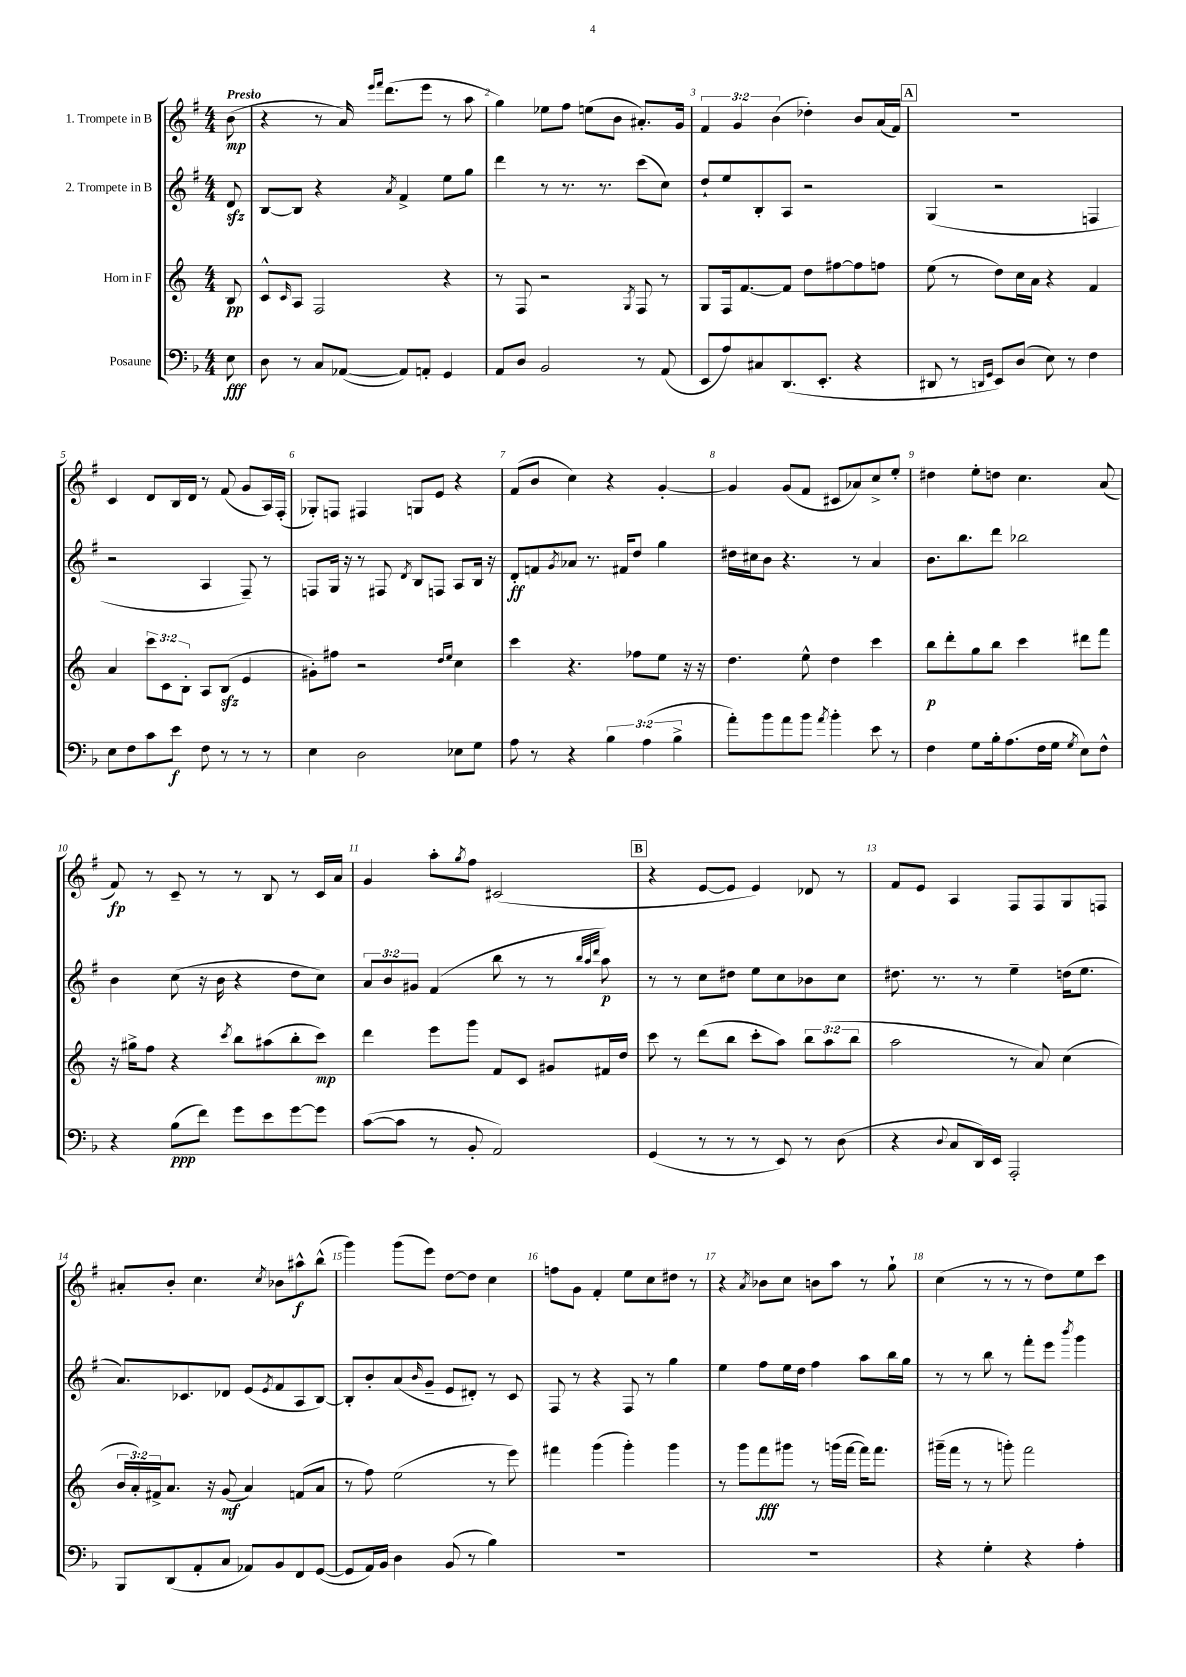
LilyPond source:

<<
\new StaffGroup <<
\new Staff = "s0" \with { instrumentName = "1. Trompete in B" } {
    \clef treble \key g \major \numericTimeSignature \time 4/4 \override Staff.TupletNumber.text = #tuplet-number::calc-fraction-text \partial 8 \tempo "Presto"
    b'8\mp( |
    r4 r8 a'16) \grace { e'''16 fis'''16 } d'''8.( e'''8 r8 a''8 |
    g''4) ees''8 fis''8 e''8( b'8 ais'8.-.) g'16 |
    \tuplet 3/2 { fis'4 g'4 b'4( } des''4-.) b'8 a'16( fis'16) |
    \mark \markup { \box "A" } R1 |
    c'4 d'8 b16 d'16 r8 fis'8( g'8 a16) fis16-.( |
    ges8-.) f8 fis4 g8 e'8 r4 |
    fis'8( b'8 c''4) r4 g'4~-. |
    g'4 g'8( fis'8 cis'8 aes'8) c''8-> e''8-. |
    dis''4 e''8-. d''8 c''4. a'8( |
    fis'8\fp) r8 c'8-- r8 r8 b8 r8 c'16 a'16 |
    g'4 a''8-. \acciaccatura { g''8 } fis''8 cis'2( |
    \mark \markup { \box "B" } r4 e'8~ e'8 e'4) des'8 r8 |
    fis'8 e'8 a4 fis8 fis8 g8 f8 |
    ais'8-. b'8-. c''4. \acciaccatura { c''8 } bes'8 ais''8-^\f b''8-^( |
    g'''4) g'''8( e'''8) d''8~ d''8 c''4 |
    f''8 g'8 fis'4-. e''8 c''8 dis''8 r8 |
    r4 \acciaccatura { a'8 } bes'8 c''8 b'8 a''8 r8 g''8-! |
    c''4( r8 r8 r8 d''8) e''8 c'''8 \bar "|." |
}
\new Staff = "s1" \with { instrumentName = "2. Trompete in B" } {
    \clef treble \key g \major \numericTimeSignature \time 4/4 \override Staff.TupletNumber.text = #tuplet-number::calc-fraction-text \partial 8
    d'8\sfz |
    b8~ b8 r4 \acciaccatura { a'8 } fis'4-> e''8 g''8 |
    d'''4 r8 r8. r8. c'''8( c''8) |
    d''8-! e''8 b8-. a8 r2 |
    \mark \markup { \box "A" } g4( r2 f4 |
    r2 a4 fis8--) r8 |
    f8 g16 r16 r8 fis8 \acciaccatura { d'8 } b8 f8 a8 b16 r16 |
    d'8-.\ff f'8 \acciaccatura { g'8 } aes'8 r8. fis'16 d''8 g''4 |
    dis''16 cis''16 b'8 r4. r8 a'4 |
    b'8. b''8. d'''8 bes''2 |
    b'4 c''8( r16 b'16 r4 d''8 c''8) |
    \tuplet 3/2 { a'8 b'8 gis'8 } fis'4( b''8 r8 r8 \grace { b''32 a''32 d'''32 } a''8\p) |
    \mark \markup { \box "B" } r8 r8 c''8 dis''8 e''8 c''8 bes'8 c''8 |
    dis''8. r8. r8 e''4-- d''16( e''8. |
    a'8.) ces'8. des'8 e'8( \acciaccatura { e'8 } fis'8 a8 b8~) |
    b8-. b'8-. a'8( \grace { b'16 } g'8-- e'8 dis'8-.) r8 c'8 |
    fis8 r8 r4 fis8 r8 g''4 |
    e''4 fis''8 e''16 d''16 fis''4 a''8 b''16 g''16 |
    r8 r8 b''8 r8 fis'''8-. e'''8 \acciaccatura { b'''8 } g'''4 \bar "|." |
}
\new Staff = "s2" \with { instrumentName = "Horn in F" } {
    \clef treble \key c \major \numericTimeSignature \time 4/4 \override Staff.TupletNumber.text = #tuplet-number::calc-fraction-text \partial 8
    b8\pp |
    c'8-^ \grace { c'16 } a8 f2 r4 |
    r8 f8 r2 \acciaccatura { g8 } f8 r8 |
    g8 f16 f'8.~ f'8 d''8 fis''8~ fis''8 f''8 |
    \mark \markup { \box "A" } e''8( r8 d''8) c''16 a'16 r4 f'4 |
    a'4 \tuplet 3/2 { c'''8 c'8 b8-. } a8 b8\sfz( e'4 |
    gis'8-.) fis''8 r2 \grace { d''16 e''16 } c''4 |
    c'''4 r4. fes''8 e''8 r16 r16 |
    d''4. e''8-^ d''4 c'''4 |
    b''8\p d'''8-. g''8 b''8 c'''4 dis'''8 f'''8 |
    r16 gis''16-> f''8 r4 \acciaccatura { c'''8 } b''8 ais''8( b''8-. c'''8\mp) |
    d'''4 e'''8 g'''8 f'8 c'8 gis'8 fis'16 d''16 |
    \mark \markup { \box "B" } c'''8 r8 d'''8( b''8 c'''8-. a''8) \tuplet 3/2 { b''8 a''8( b''8 } |
    a''2 r8 a'8) c''4( |
    \tuplet 3/2 { b'16 a'16-.) fis'16-> } a'8. r16 g'8\mf( a'4) f'8( a'8 |
    r8 f''8) e''2( r8 e'''8) |
    fis'''4 g'''4( g'''4-.) g'''4 |
    r8 g'''8 f'''8\fff gis'''8 r8 g'''16( f'''16~ f'''16) f'''8. |
    gis'''16--( f'''16 r8 r8 g'''8-.) f'''2 \bar "|." |
}
\new Staff = "s3" \with { instrumentName = "Posaune" } {
    \clef bass \key f \major \numericTimeSignature \time 4/4 \override Staff.TupletNumber.text = #tuplet-number::calc-fraction-text \partial 8
    e8\fff |
    d8 r8 c8 aes,8~( aes,8) a,8-. g,4 |
    a,8 d8 bes,2 r8 a,8( |
    e,8 a8) cis8 d,8.( e,8.-. r4 |
    \mark \markup { \box "A" } dis,8 r8 \grace { d,16 g,16 } e,8) d8( e8) r8 f4 |
    e8 f8 c'8 e'8\f f8 r8 r8 r8 |
    e4 d2 ees8 g8 |
    a8 r8 r4 \tuplet 3/2 { bes4 a4( bes4-> } |
    a'8-.) bes'8 a'8 bes'8 \acciaccatura { a'8 } bes'4-. e'8 r8 |
    f4 g8 bes16-. a8.( f16 g16 \acciaccatura { g8 } e8) f8-^ |
    r4 bes8\ppp( f'8) g'8 e'8 g'8~ g'8 |
    c'8~( c'8 r8 bes,8-. a,2) |
    \mark \markup { \box "B" } g,4( r8 r8 r8 e,8) r8 d8( |
    r4 \appoggiatura { d8 } c8 d,16) e,16 a,,2-. |
    bes,,8 d,8( a,8-. c8 aes,8) bes,8 f,8 g,8~( |
    g,8 a,16) bes,16 d4 bes,8( r8 bes4) |
    R1 |
    R1 |
    r4 g4-. r4 a4-. \bar "|." |
}
>>
>>
\layout { \context { \Score \override BarNumber.break-visibility = ##(#f #t #t) barNumberVisibility = #all-bar-numbers-visible } }
